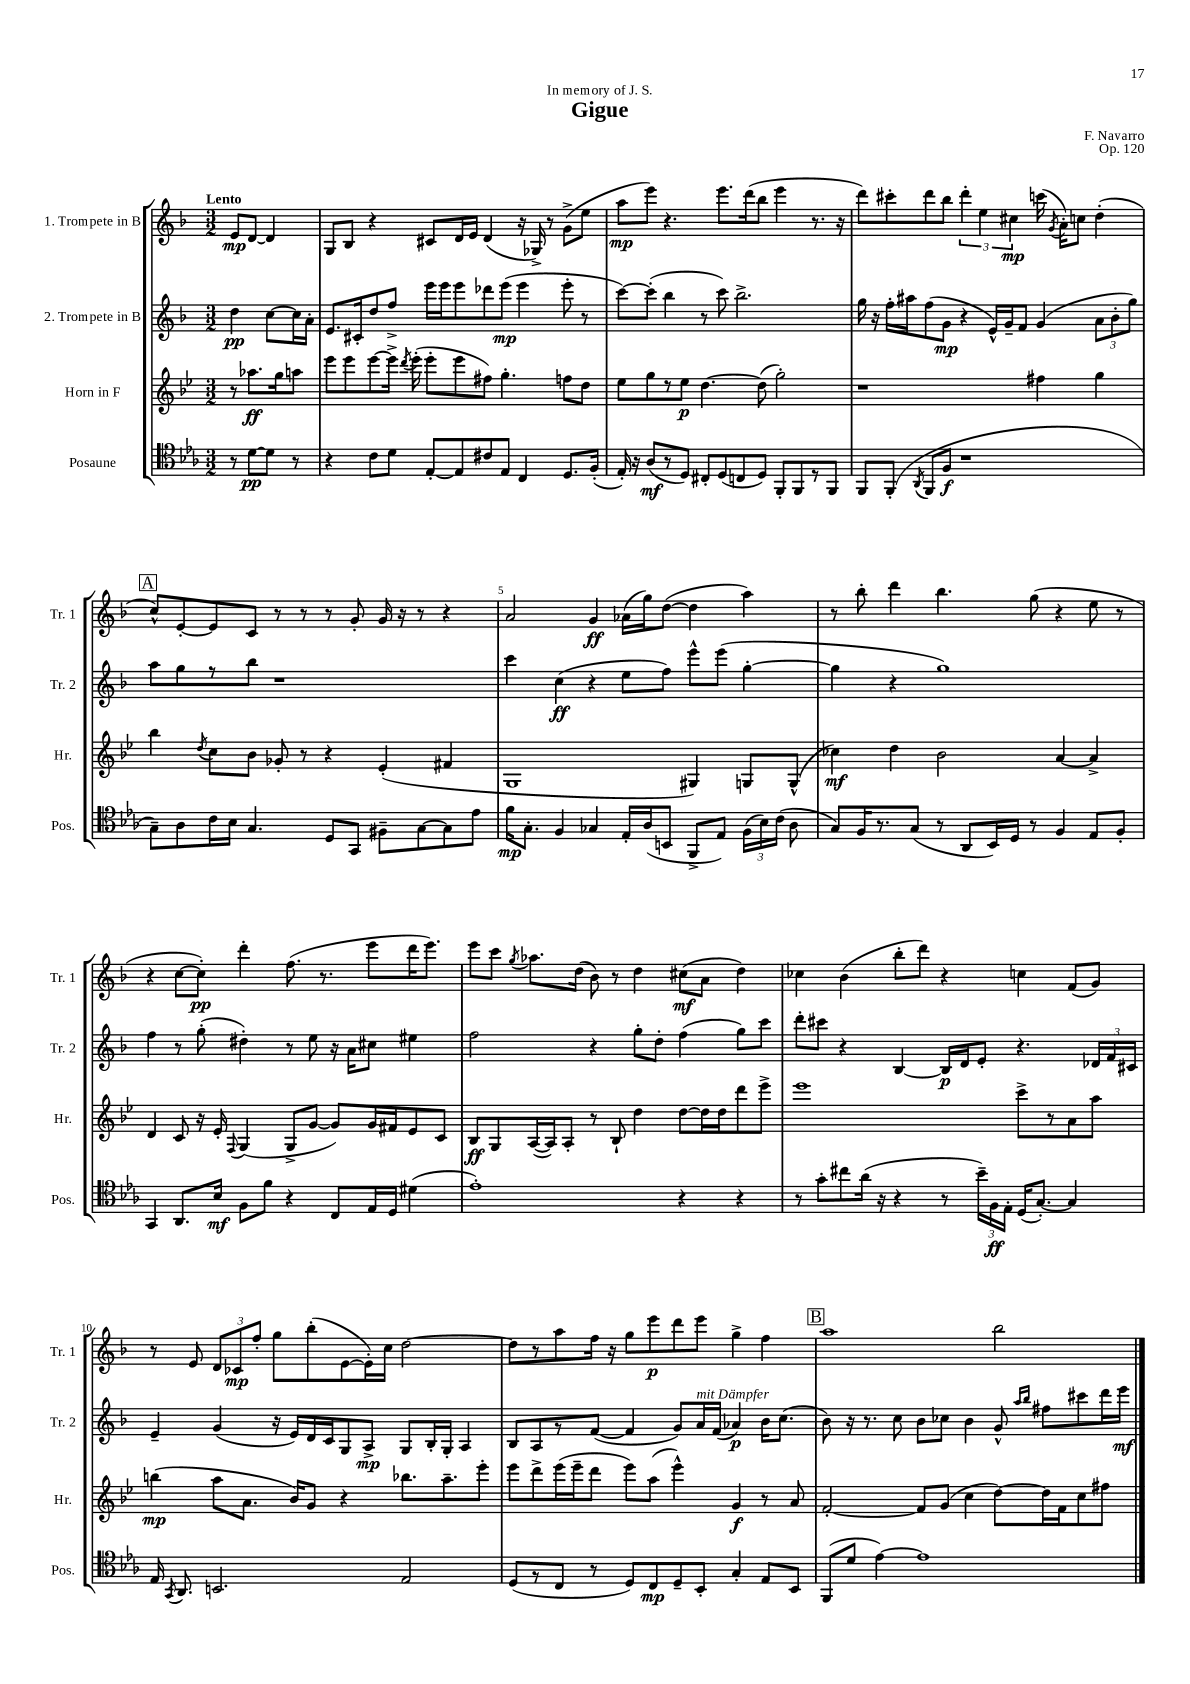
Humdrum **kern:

**kern	**kern	**kern	**kern
*staff4	*staff3	*staff2	*staff1
*clefC4	*clefG2	*clefG2	*clefG2
*k[b-e-a-]	*k[b-e-]	*k[b-]	*k[b-]
*M3/2	*M3/2	*M3/2	*M3/2
8r	8r	4dd	8e
[8d	8.aa-	.	[8d
8d]	.	[8cc	4d]
.	16gg	.	.
8r	8aa	16cc]	.
.	.	16a'	.
=	=	=	=
4r	8eee-	8.e	8G
.	8eee-	.	8B-
.	.	16c#'	.
8c	[8eee-	8dd	4r
8d	16eee-^]	8ff^	.
.	8qddd	.	.
.	(16eee-'	.	.
[8E-'	8eee-'	16eee	8c#
.	.	16eee	.
8E-]	8eee-	8eee	16d
.	.	.	16e
8c#	8ff#)	8ddd-	(4d
8E-	4.gg'	(8eee	.
4C	.	4eee	16r
.	.	.	16G-^)
.	.	.	8r
8.D	8ff	8eee'	(8g^
.	8dd	8r	8ee
(16F'	.	.	.
=	=	=	=
16E-')	8ee-	[8ccc)	8aa
16r	.	.	.
(8A-	8gg	(8ccc']	8eee)
8r	8r	4bb-	4.r
8D)	8ee-	.	.
8C#'	[4.dd	8r	.
(8D	.	8ccc)	8.eee
8C	.	2.bb-^	.
.	.	.	(16ddd
8D)	(8dd]	.	8bb-
8FF'	2gg')	.	4eee
8FF	.	.	.
8r	.	.	8.r
8FF	.	.	.
.	.	.	16r
=	=	=	=
8FF	1r	16gg	8ddd)
.	.	16r	.
(8FF'	.	16ff'	8ccc#'
.	.	16aa#	.
8qAA-	.	.	.
8FF	.	(8ff	8ddd
8F	.	8g	8bb-
1r	.	4r	6ddd'
.	.	.	6ee
.	.	16e^^)	.
.	.	16g~	.
.	.	.	6cc#
.	.	8f	.
.	4ff#	(4g	(16ccc
.	.	.	8qg
.	.	.	16a')
.	.	.	8cc
.	4gg	12a	(4dd'
.	.	12b-'	.
.	.	12gg)	.
=	=	=	=
8G~)	4bb-	8aa	8cc^^)
8A-	.	8gg	[8e'
.	8qdd	.	.
16c	8cc	8r	8e]
16B-	.	.	.
4.G	8b-	8bb-	8c
.	8g-'	1r	8r
.	8r	.	8r
8D	4r	.	8r
8GG	.	.	8g'
8F#~	(4e-'	.	16g
.	.	.	16r
[8G	.	.	8r
8G]	4f#	.	4r
8e-	.	.	.
=	=	=	=
16f	1G	4ccc	2a
8.G'	.	.	.
4F	.	(4cc	.
4G-	.	4r	4g
16E-'	.	8ee	(16a-
(16A-	.	.	16gg)
8BB	.	8ff)	([8dd
8FF^	4G#)	8eee^^	4dd]
8E-)	.	(8eee	.
(24F	8G	[4gg'	4aa)
24B-)	.	.	.
(24c	.	.	.
8A-	(8G^^	.	.
=	=	=	=
8G)	4cc-)	4gg]	8r
16F	.	.	8bb-'
8.r	.	.	.
.	4dd	4r	4ddd
(8G	.	.	.
8r	2b-	1gg)	4.bb-
8AA-	.	.	.
16BB-)	.	.	.
16D	.	.	.
8r	.	.	(8gg
4F	[4a	.	4r
8E-	4a^]	.	8ee
8F'	.	.	8r
=	=	=	=
4GG	4d	4ff	4r
8.AA-	8c	8r	[8cc
.	16r	(8gg'	8cc'])
16B-	16e-'	.	.
.	8qqF	.	.
8F	(4G	4dd#')	4ddd'
8f	.	.	.
4r	8G^	8r	(8.ff
.	[8g	8ee	.
.	.	.	8.r
8C	8g])	16r	.
.	.	16a	.
16E-	16g	8cc#	8eee
16D	16f#	.	.
(4d#	8e-	4ee#	16ddd
.	.	.	8.eee)
.	8c	.	.
=	=	=	=
1e-')	8B-	2ff	8eee
.	8G	.	8ccc
.	.	.	8qgg
.	([16A	.	8.aa-
.	16A])	.	.
.	8A'	.	.
.	.	.	(16dd
.	8r	4r	8b-)
.	8B-`	.	8r
.	4dd	8gg'	4dd
.	.	8dd'	.
4r	[8dd	(4ff	(8cc#
.	16dd]	.	8a
.	16dd	.	.
4r	8ddd	8gg)	4dd)
.	8eee-^	8ccc	.
=	=	=	=
8r	1eee-	8ddd'	4cc-
8g'	.	8ccc#	.
8cc#	.	4r	(4b-
(16a-	.	.	.
16r	.	.	.
4r	.	[4B-	8bb-'
.	.	.	8ddd)
8r	.	16B-]	4r
.	.	16d	.
24b-~)	.	8e'	.
24F	.	.	.
24E-'	.	.	.
(16D	8ccc^	4.r	4cc
[8.G')	.	.	.
.	8r	.	.
4G]	8a	.	(8f
.	8aa	24d-	8g)
.	.	24f	.
.	.	24c#	.
=	=	=	=
16E-	(4bb	4e~	8r
8qGG	.	.	.
8.AA-	.	.	.
.	.	.	8e
2.BB	8aa	(4g	12d
.	.	.	12c-
.	8.a	.	.
.	.	.	12ff'
.	.	16r	8gg
.	16b-)	16e)	.
.	8g	16d	(8bb-'
.	.	16c	.
.	4r	8G	[8e
.	.	8A^	16e'])
.	.	.	16cc
2E-	8.bb-	8G	[2dd
.	.	16B-'	.
.	8.aa~	16G'	.
.	.	4A	.
.	8eee-'	.	.
=	=	=	=
(8D	8eee-	8B-	8dd]
8r	8ddd^	8A	8r
8C	(16eee-	8r	8aa
.	16eee-~	.	.
8r	8ddd	([8f	16ff
.	.	.	16r
8D)	8eee-)	4f]	8gg
8C	(8aa	.	8eee
8D~	4eee-^^)	8g)	8ddd
8BB-'	.	16a	8eee
.	.	(16f	.
4G'	4g	4a-)	4gg^
8E-	8r	16b-	4ff
.	.	(8.cc	.
8BB-	8a	.	.
=	=	=	=
(8FF	[2f'	8b-)	1aa
8d	.	16r	.
.	.	8.r	.
[4e-)	.	.	.
.	.	8cc	.
1e-]	8f]	8b-	.
.	(8g	8cc-	.
.	4cc	4b-	.
.	[8dd)	8g^^	2bb-
.	.	16qqaa	.
.	.	16qqbb-	.
.	16dd]	8ff#	.
.	16f	.	.
.	8cc	8ccc#	.
.	8ff#	16ddd	.
.	.	16eee	.
==	==	==	==
*-	*-	*-	*-
